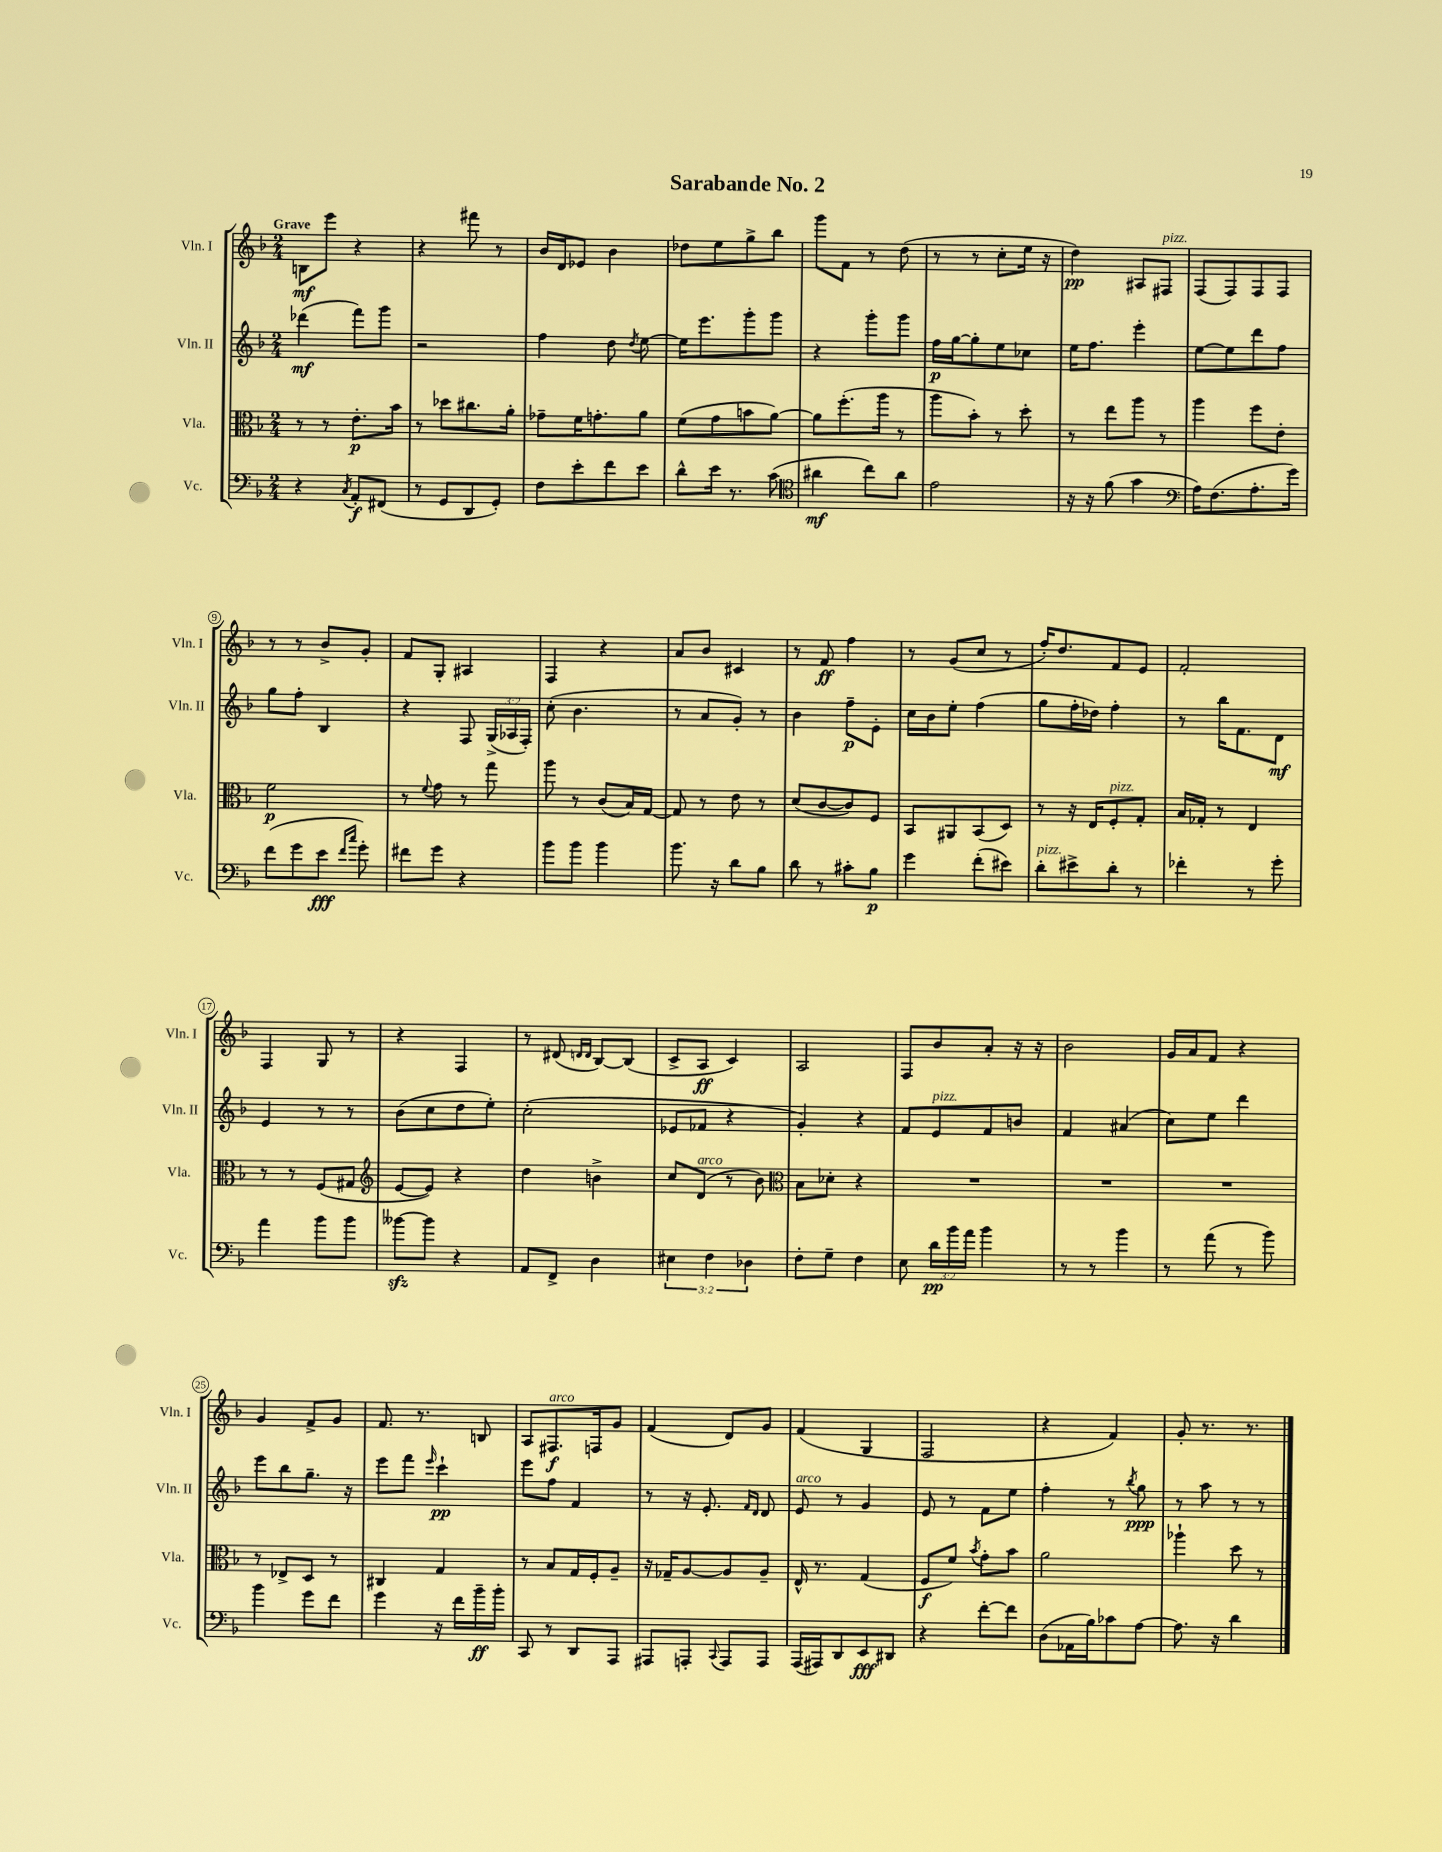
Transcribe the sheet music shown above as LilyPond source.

\header { title = "Sarabande No. 2" }
<<
\new StaffGroup <<
\new Staff = "s0" \with { instrumentName = "Vln. I" shortInstrumentName = "Vln. I" } {
    \clef treble \key f \major \numericTimeSignature \time 2/4 \tempo "Grave"
    \autoBeamOff b8[\mf e'''8] r4 |
    r4 fis'''8 r8 |
    bes'16[ d'16 ees'8] bes'4 |
    des''8[ e''8 g''8-> bes''8] |
    g'''8[ f'8] r8 d''8( |
    r8 r8 c''8[-. e''16] r16 |
    d''4\pp) ais8[ fis8]^\markup { \italic "pizz." } |
    f8[( f8) f8 f8] |
    r8 r8 bes'8[-> g'8]-. |
    f'8[ g8]-. ais4 |
    f4 r4 |
    a'8[ bes'8] cis'4 |
    r8 f'8\ff f''4 |
    r8 g'8[( c''8] r8 |
    f''16[-.) d''8. f'8 e'8] |
    f'2-. |
    f4 g8 r8 |
    r4 f4 |
    r8 dis'8( \grace { d'16[ d'16] } bes8[~) bes8]( |
    c'8[-> a8]\ff c'4) |
    a2 |
    f8[ bes'8 a'8]-. r16 r16 |
    bes'2 |
    g'16[ a'16 f'8] r4 |
    g'4 f'8[-> g'8] |
    f'8. r8. b8 |
    a8[ fis8.\f^\markup { \italic "arco" } f16 g'8] |
    f'4( d'8[) g'8] |
    f'4( g4 |
    f2 |
    r4 f'4) |
    g'8-. r8. r8. \bar "|." |
}
\new Staff = "s1" \with { instrumentName = "Vln. II" shortInstrumentName = "Vln. II" } {
    \clef treble \key f \major \numericTimeSignature \time 2/4 \override Staff.TupletNumber.text = #tuplet-number::calc-fraction-text
    \autoBeamOff des'''4\mf( f'''8[) g'''8] |
    r2 |
    f''4 d''8 \acciaccatura { d''8 } e''8~ |
    e''16[ e'''8. g'''8-. g'''8] |
    r4 g'''8[-. g'''8] |
    f''16[\p g''16~ g''8-. e''8 ces''8] |
    e''16[ f''8.] e'''4-. |
    e''8[~ e''8 d'''8 f''8] |
    g''8[ f''8]-. bes4 |
    r4 f8 \tuplet 3/2 { g16[->( aes16 f16]-.) } |
    c''8-.( bes'4. |
    r8 a'8[ g'8]-.) r8 |
    bes'4 f''8[--\p e'8]-. |
    c''16[ bes'16 e''8]-. f''4( |
    g''8[ f''16-. des''16]) f''4-. |
    r8 bes''16[ f'8. d'8]\mf |
    e'4 r8 r8 |
    bes'8[( c''8 d''8 e''8]-.) |
    c''2-.( |
    ees'8[ fes'8] r4 |
    g'4-.) r4 |
    f'8[ e'8^\markup { \italic "pizz." } f'8 b'8] |
    f'4 ais'4( |
    c''8[) e''8] d'''4 |
    e'''8[ bes''8 g''8.]-- r16 |
    e'''8[ f'''8] \grace { e'''16 } c'''4-!\pp |
    e'''8[ f''8] f'4 |
    r8 r16 e'8.-. \grace { f'16[ d'16] } d'8 |
    e'8^\markup { \italic "arco" } r8 g'4 |
    e'8 r8 f'8[ e''8] |
    f''4-. r8 \acciaccatura { bes''8 } g''8\ppp |
    r8 a''8 r8 r8 \bar "|." |
}
\new Staff = "s2" \with { instrumentName = "Vla." shortInstrumentName = "Vla." } {
    \clef alto \key f \major \numericTimeSignature \time 2/4
    \autoBeamOff r8 r8 e'8.[-.\p bes'16] |
    r8 des''8[ cis''8. a'16]-. |
    ges'8[-- f'16 g'8.-. a'8] |
    f'8[( g'8 b'8 a'8]~) |
    a'8[ f''8.-.( a''16] r8 |
    a''8[ bes'8]-.) r8 d''8-. |
    r8 e''8[ a''8] r8 |
    a''4 f''8[ e'8]-. |
    f'2\p |
    r8 \appoggiatura { f'8 } g'8 r8 g''8 |
    a''8 r8 c'8[( bes16) g16]~ |
    g8 r8 e'8 r8 |
    d'8[( c'8~ c'8) f8] |
    bes,8[ ais,8 bes,8( d8]) |
    r8 r16 e16[ f8-.^\markup { \italic "pizz." } g8]-. |
    bes16[ ges16]-. r8 e4 |
    r8 r8 f8[( gis8] |
    \clef treble e'8[~ e'8]) r4 |
    d''4 b'4-> |
    c''8[ d'8]^\markup { \italic "arco" }( r8 bes'8) |
    \clef alto bes8[ des'8]-. r4 |
    R2 |
    R2 |
    R2 |
    r8 ees8[-> d8] r8 |
    cis4 g4 |
    r8 bes8[ g16 f16-. a8]-- |
    r16 ges16[-- a8~ a8 a8]-- |
    e16-^ r8. g4( |
    f8[\f f'8]) \acciaccatura { bes'8 } g'8[-. bes'8] |
    a'2 |
    aes''4-! d''8 r8 \bar "|." |
}
\new Staff = "s3" \with { instrumentName = "Vc." shortInstrumentName = "Vc." } {
    \clef bass \key f \major \numericTimeSignature \time 2/4 \override Staff.TupletNumber.text = #tuplet-number::calc-fraction-text
    \autoBeamOff r4 \acciaccatura { c8 } a,8[-.\f fis,8]( |
    r8 g,8[ d,8 g,8]-.) |
    f8[ e'8-. f'8 e'8] |
    d'8[-^ e'16] r8. c'8( |
    \clef tenor ais'4\mf c''8[) ais'8] |
    e'2 |
    r16 r16 f'8( g'4 |
    \clef bass a16[) f8.( a8.-. g'16]) |
    f'8[( g'8 e'8]\fff \grace { f'16[ c''16] } g'8-.) |
    fis'8[ g'8] r4 |
    bes'8[ bes'8] bes'4 |
    bes'8. r16 d'8[ bes8] |
    d'8 r8 cis'8[-. bes8]\p |
    g'4 f'8[-.( eis'8]) |
    d'8[-.^\markup { \italic "pizz." } eis'8-> d'8]-. r8 |
    fes'4-. r8 g'8-. |
    a'4 bes'8[ bes'8] |
    beses'8[~\sfz beses'8] r4 |
    a,8[ f,8]-> d4 |
    \tuplet 3/2 { eis4 f4 des4 } |
    f8[-. g8]-- f4 |
    e8 \tuplet 3/2 { d'16[\pp bes'16 a'16] } bes'4 |
    r8 r8 bes'4 |
    r8 a'8( r8 bes'8) |
    bes'4 g'8[ f'8] |
    g'4 r16 f'16[ bes'16--\ff bes'16]-. |
    c,8 r8 d,8[ a,,8] |
    ais,,8[ a,,8]-. \appoggiatura { c,8 } a,,8[ a,,8] |
    a,,16[( ais,,16) d,8 e,8\fff dis,8] |
    r4 f'8[~-. f'8] |
    d8[( aes,16 bes16) ces'8 a8]~ |
    a8. r16 d'4 \bar "|." |
}
>>
>>
\layout { \context { \Score \override BarNumber.stencil = #(make-stencil-circler 0.1 0.3 ly:text-interface::print) } }
